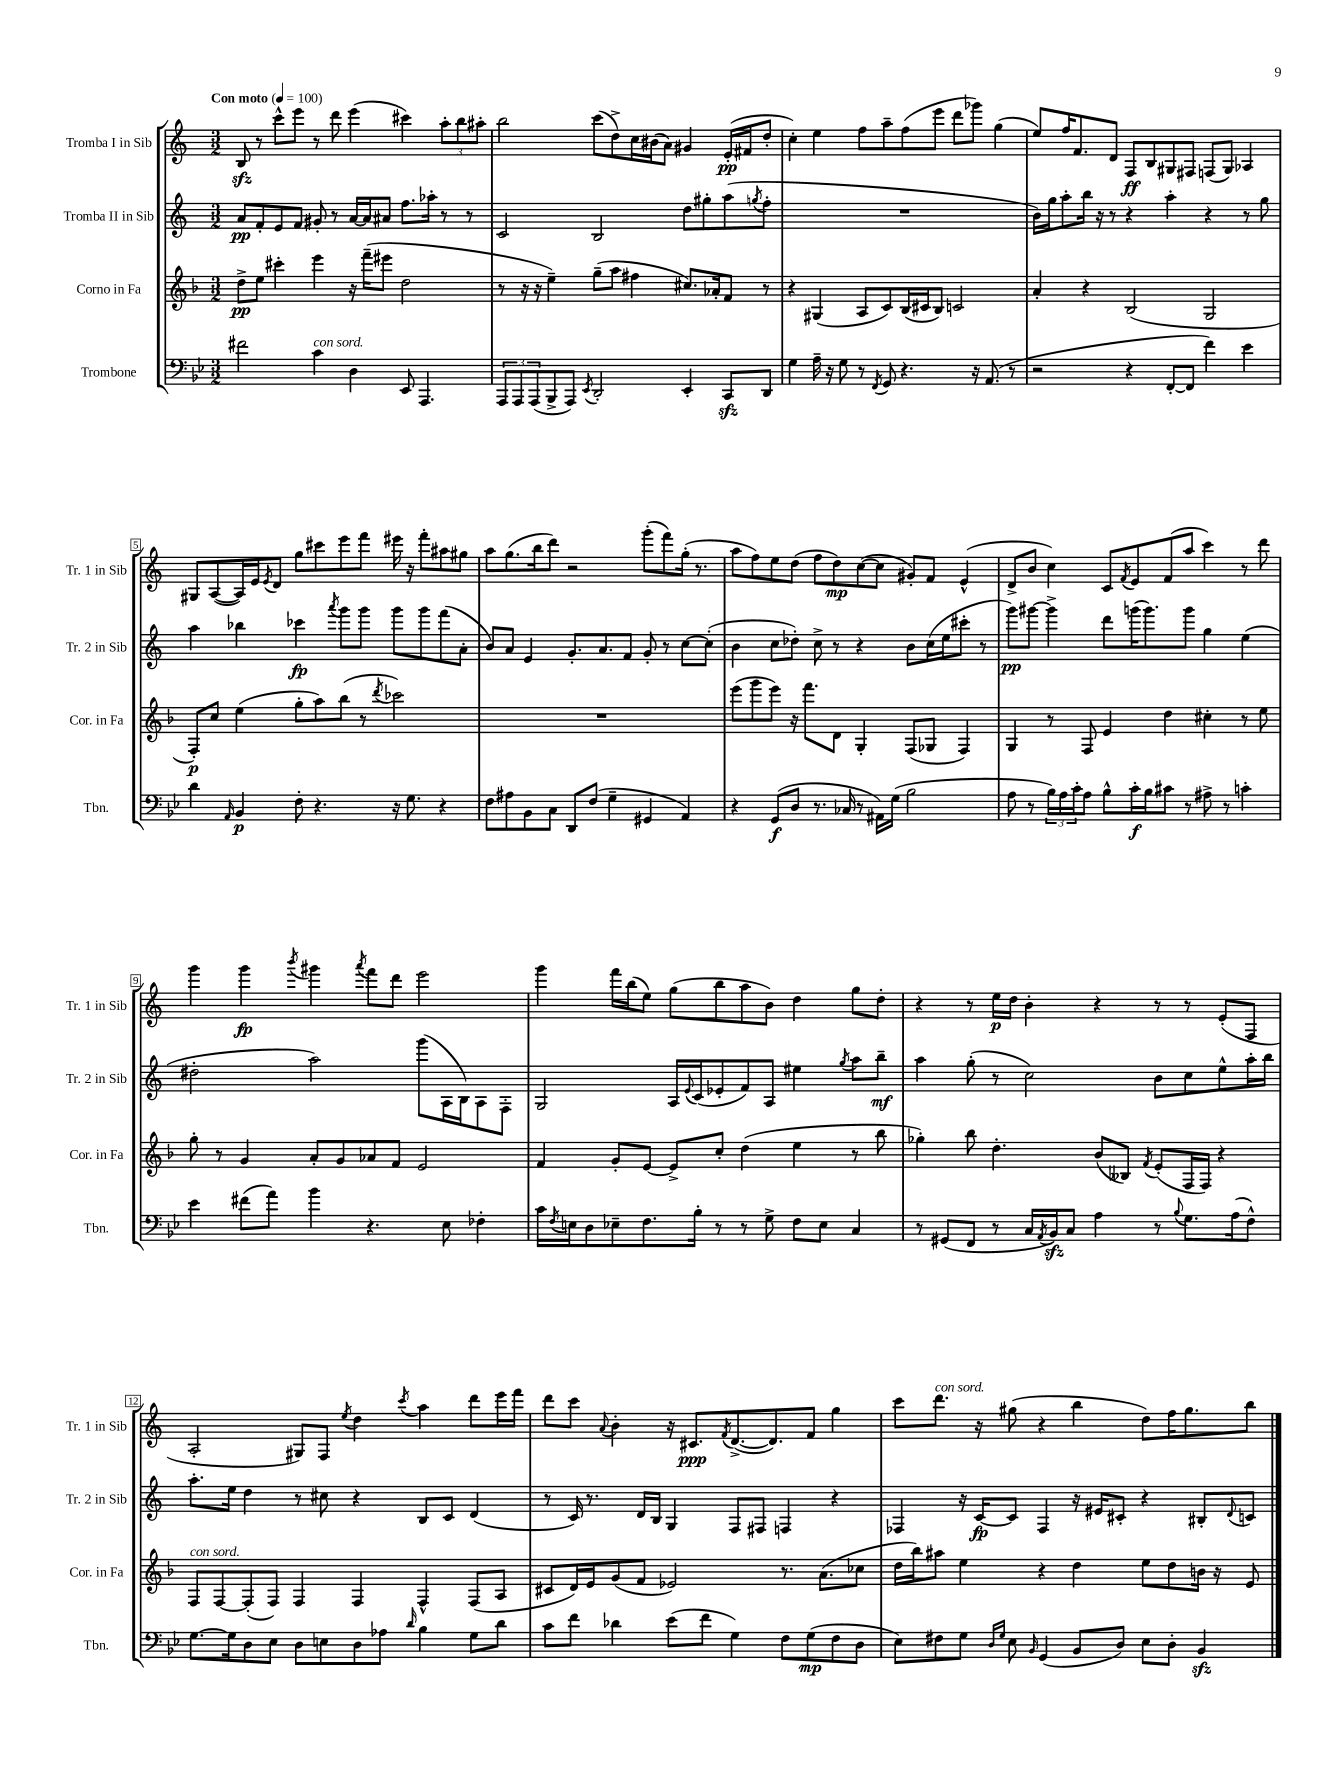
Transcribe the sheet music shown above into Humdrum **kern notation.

**kern	**kern	**kern	**kern
*staff4	*staff3	*staff2	*staff1
*clefF4	*clefG2	*clefG2	*clefG2
*k[b-e-]	*k[b-]	*k[]	*k[]
*M3/2	*M3/2	*M3/2	*M3/2
*MM100	*MM100	*MM100	*MM100
2f#\	8dd^\L	8a/L	8B/
.	8ee\J	8f'/	8r
.	4ccc#'\	8e/	8ccc^^\L
.	.	8f/J	8eee\J
4c\	4eee\	8g#'/	8r
.	.	8r	8ddd\
4D\	16r	[16a/LL	(4eee\
.	(16fff~\LK	16a/]J	.
.	8eee#\J	8a#/J	.
8EE-/	2dd\	8.ff\L	4ccc#\)
4.AAA/	.	.	.
.	.	16aa-'\Jk	.
.	.	8r	12aa'\L
.	.	.	12bb\
.	.	8r	.
.	.	.	12aa#'\J
=	=	=	=
12AAA/L	8r	2c/	2bb\
12AAA/	.	.	.
.	16r	.	.
(12AAA/	.	.	.
.	16r	.	.
8BBB-^/	4ee~\)	.	.
8AAA/J)	.	.	.
8qEE-/	.	.	.
2DD'/	(8gg~\L	2B/	(8ccc\L
.	8aa\J	.	8dd^\)
.	4ff#\	.	16cc\L
.	.	.	(16b#\J
.	.	.	8a\J)
4EE-'/	8.cc#/L)	8dd\L	4g#/
.	.	8gg#'\	.
.	16a-'/k	.	.
8CC/L	8f/J	(8aa\	(16e'/LL
.	.	.	16f#/J
.	.	8qgg/	.
8DD/J	8r	8ff'\J	8dd'/J
=	=	=	=
4G\	4r	1.r	4cc'\)
16A~\	(4G#/	.	4ee\
16r	.	.	.
8G\	.	.	.
8r	8A/L	.	8ff\L
8qFF/	.	.	.
8GG/	8c/)	.	8aa~\
4.r	(16B-/L	.	(8ff\
.	16c#/J	.	.
.	8B-/J)	.	8eee\J
.	2c/	.	8ddd\L
16r	.	.	8ggg-\J)
(8.AA/	.	.	.
.	.	.	(4gg\
8r	.	.	.
=	=	=	=
2r	4a'/	16b\LL)	8ee/L)
.	.	16gg\J	.
.	.	8aa'\	16ff/K
.	.	.	8.f/
.	4r	16bb\Jk	.
.	.	16r	.
.	.	8r	8d/J
4r	(2B-/	4r	8F/L
.	.	.	8B/
[8FF'/L	.	4aa'\	8G#/
8FF/]J	.	.	8F#/J
4f\)	2G/	4r	(8F/L
.	.	.	8G#/J)
4e-\	.	8r	4A-/
.	.	8gg\	.
=	=	=	=
4d\	8F'/L)	4aa\	8G#/L
.	8cc/J	.	([8A/
16qqAA/	.	.	.
4BB-/	(4ee\	4bb-\	16A/]L)
.	.	.	16e/J
.	.	.	8qe/
.	.	.	8d/J
8F'\	8gg'\L	4ccc-\	8gg\L
4.r	8aa\)	.	8ccc#\
.	.	8qaaa/	.
.	(8bb-\J	8ggg\L	8eee\
.	8r	8ggg\J	8fff\J
.	8qddd/	.	.
16r	2ccc-\)	8ggg\L	16eee#\
8.G\	.	.	16r
.	.	8ggg\	8fff'\L
4r	.	(8fff\	8aa#\
.	.	8a'\J	8gg#\J
=	=	=	=
8F\L	1.r	8b/L)	8aa\L
8A#\	.	8a/J	(8.gg\
8BB-\	.	4e/	.
.	.	.	16bb\k
8C\J	.	.	8ddd\J)
8DD/L	.	8.g'/L	2r
(8F/J	.	.	.
.	.	8.a/	.
4G~\	.	.	.
.	.	8f/J	.
4GG#/	.	8g'/	(8ggg'\L
.	.	8r	8fff\)
4AA/)	.	[8cc\L	(16gg'\Jk
.	.	.	8.r
.	.	(8cc'\]J	.
=	=	=	=
4r	(8eee\L	4b\	8aa\L
.	8ggg\	.	8ff\)
(8GG/L	8eee\J)	8cc\L	8ee\
8D/J	16r	8dd-'\J)	(8dd\J
.	8.fff\L	.	.
8.r	.	8cc^\	8ff\L
.	8d\J	8r	8dd\)
16C-/	.	.	.
8r	4G'/	4r	([8cc\
16AA#\LL)	.	.	8cc\]J
(16G\JJ	.	.	.
2B-\	(8F/L	8b\L	8g#'/L)
.	8G-/J	(16cc\L	8f/J
.	.	16ee\J	.
.	4F/)	8ccc#'\J	(4e^^/
.	.	8r	.
=	=	=	=
8A\	4G/	8ggg\L)	8d^/L
8r	.	[8ggg#\J	8b/J
24B-\LL)	8r	4ggg#^\]	4cc\)
24A\	.	.	.
24c'\J	.	.	.
8A\J	8F/	.	.
8B-^^\L	4e/	8ddd\L	8c/L
.	.	.	8qf/
16c'\L	.	(16ggg\K	8e/
16B-\J	.	8.ggg\)	.
8c#\J	4dd\	.	(8f/
8r	.	8ggg\J	8aa/J
8A#^\	4cc#'\	4gg\	4ccc\)
8r	.	.	.
4c'\	8r	(4ee\	8r
.	8ee\	.	8ddd\
=	=	=	=
4e-\	8gg'\	2dd#'\	4ggg\
.	8r	.	.
(8f#\L	4g/	.	4ggg\
8a\J)	.	.	.
.	.	.	8qbbb/
4b-\	8a'/L	2aa\)	4ggg#\
.	8g/	.	.
.	.	.	8qaaa/
4.r	8a-/	.	8fff\L
.	8f/J	.	8ddd\J
.	2e/	(8ggg\L	2eee\
8E-\	.	16A\L	.
.	.	16B\J)	.
4F-'\	.	8A\	.
.	.	8F'\J	.
=	=	=	=
16c\LL	4f/	2G/	4ggg\
8qF/	.	.	.
16E\J	.	.	.
8D\	.	.	.
8E-~\	8g'/L	.	16fff\LL
.	.	.	(16bb\J
8.F\	[8e/J	.	8ee\J)
.	8e^/]L	16A/LL	(8gg\L
.	.	8qqe/	.
16B-'\Jk	.	(16c/J	.
8r	8cc'/J	8e-'/	8bb\
8r	(4dd\	8f/)	8aa\
8G^\	.	8A/J	8b\J)
8F\L	4ee\	4ee#\	4dd\
8E-\J	.	.	.
.	.	8qgg/	.
4C/	8r	8aa\L	8gg\L
.	8bb-\	8bb~\J	8dd'\J
=	=	=	=
8r	4gg-'\)	4aa\	4r
(8GG#/L	.	.	.
8FF/J	8bb-\	(8gg'\	8r
8r	4.dd'\	8r	16ee\LL
.	.	.	16dd\JJ
16C/LL	.	2cc\)	4b'\
8qAA/	.	.	.
16BB-/J)	.	.	.
8C/J	.	.	.
4A\	(8b-/L	.	4r
.	8B--/J)	.	.
.	8qf/	.	.
8r	(8e'/L	8b\L	8r
8qqB-/	.	.	.
8.G\L	16F/L	8cc\	8r
.	16F/JJ)	.	.
.	4r	8ee^^\	(8e'/L
(16A\k	.	.	.
8F^^\J)	.	16aa'\L	8F/J
.	.	16bb\JJ	.
=	=	=	=
[8.G\L	8F/L	8.aa'\L	2A'/
.	[8F/	.	.
16G\]k	.	16ee\Jk	.
8D\	(8F'/]	4dd\	.
8E-\J	8F/J)	.	.
8D\L	4F/	8r	8G#/L)
8E\	.	8cc#\	8F/J
.	.	.	8qee/
8D\	4F/	4r	4dd\
8A-\J	.	.	.
16qqd/	.	.	8qccc/
4B-\	4F^^/	8B/L	4aa\
.	.	8c/J	.
8G\L	(8F/L	(4d/	8ddd\L
8d\J	8A/J	.	16eee\L
.	.	.	16fff\JJ
=	=	=	=
8c\L	8c#/L	8r	8ddd\L
8f\J	16d/L)	16c/)	8ccc\J
.	16e/J	8.r	.
.	.	.	8qqa/
4d-\	(8g/	.	4b'\
.	8f/J	16d/LL	.
.	.	16B/JJ	.
(8e-\L	2e-/)	4G/	16r
.	.	.	8.c#/L
8f\J	.	.	.
.	.	.	8qf/
4G\)	.	8F/L	([8.d^/
.	.	8F#/J	.
.	.	.	8.d/])
8F\L	8.r	4F/	.
(8G\	.	.	8f/J
.	(8.a\L	.	.
8F\	.	4r	4gg\
8D\J	8cc-\J	.	.
=	=	=	=
8E-\L)	16dd\LL	4F-/	8ccc\L
.	16bb-\J)	.	.
8F#\	8aa#\J	.	8.ddd\J
8G\J	4ee\	16r	.
.	.	[16c/LK	16r
16qqD/LL	.	.	.
16qqG/JJ	.	.	.
8E-\	.	8c/]J	(8gg#\
16qqBB-/	.	.	.
(4GG/	4r	4F-/	4r
8BB-/L	4dd\	16r	4bb\
.	.	16e#/LK	.
8D/J)	.	8c#'/J	.
8E-\L	8ee\L	4r	8dd\L)
8D'\J	8dd\	.	16ff\K
.	.	.	8.gg#\
4BB-/	16b\Jk	8B#'/L	.
.	16r	.	.
.	.	8qqd/	.
.	8e/	8c/J	8bb\J
==	==	==	==
*-	*-	*-	*-
